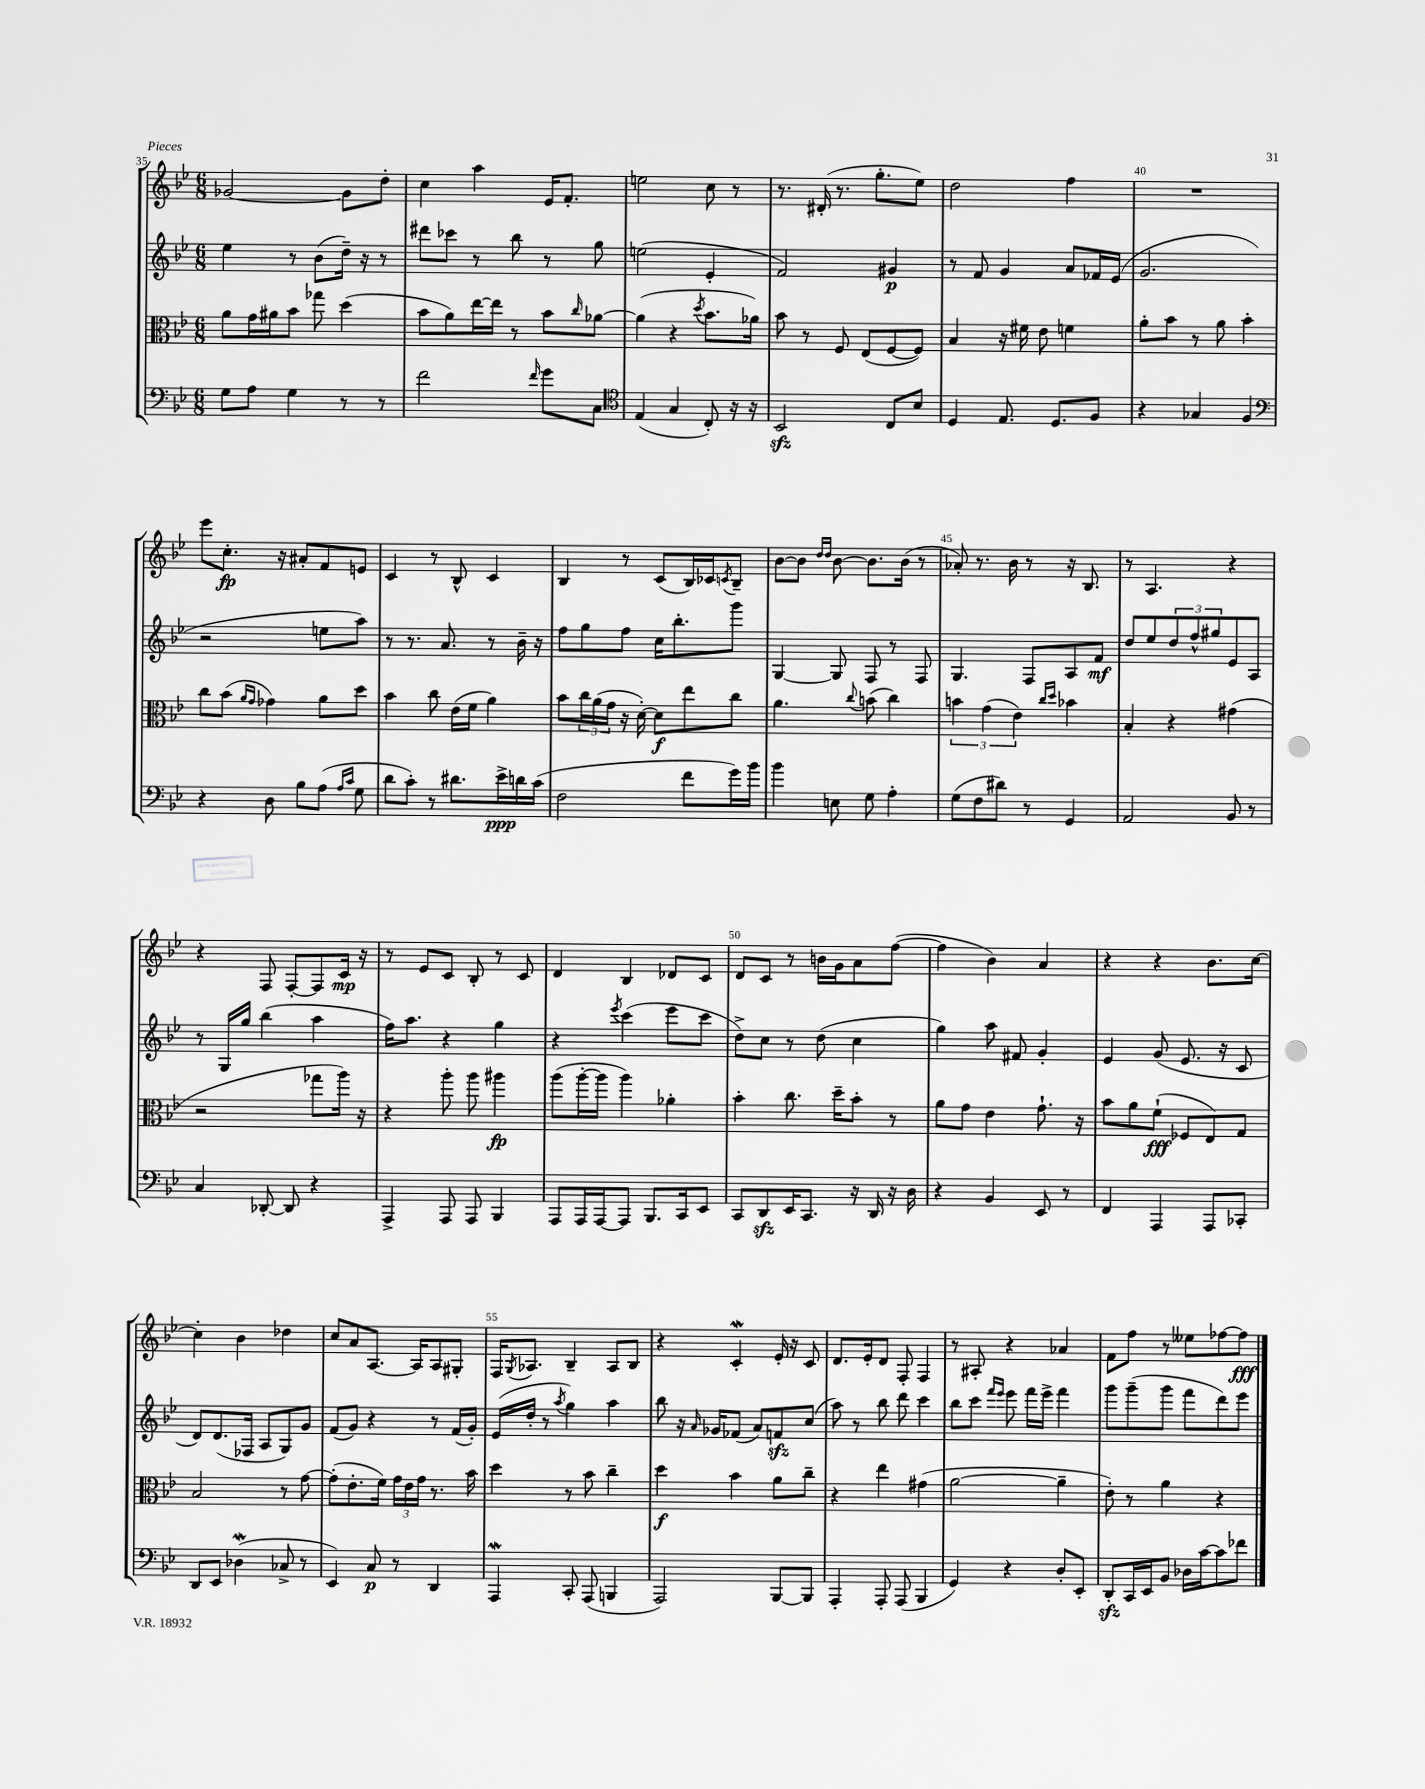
<<
\new StaffGroup <<
\new Staff = "s0" {
    \clef treble \key bes \major \numericTimeSignature \time 6/8
    ges'2~ ges'8 d''8-. |
    c''4 a''4 ees'16 f'8.-. |
    e''2 c''8 r8 |
    r8. dis'16-.( r8. g''8.-. ees''8) |
    d''2 f''4 |
    R2. |
    ees'''8 c''8.-.\fp r16 ais'8-. f'8 e'8 |
    c'4 r8 bes8-^ c'4 |
    bes4 r8 c'8( bes16) ces'16 \acciaccatura { c'8 } bes8-- |
    bes'8~ bes'8 \grace { d''16 d''16 } bes'8~ bes'8. bes'16( r8 |
    aes'8-.) r8. bes'16 r8 r16 bes8. |
    r8 a4. r4 |
    r4 f8 f8~-. f8 c'16\mp r16 |
    r8 ees'8 c'8 bes8-. r8 c'8 |
    d'4 bes4 des'8 c'8 |
    d'8 c'8 r8 b'16 g'16 a'8 f''8~( |
    f''4 bes'4) a'4 |
    r4 r4 bes'8. c''16~ |
    c''4-. bes'4 des''4 |
    c''8 a'8 a8.~ a16 a8 gis8-. |
    f16 \acciaccatura { g8 } aes8. bes4-- aes8 bes8 |
    r4 c'4-.\mordent ees'16-. r16 c'8 |
    d'8. ees'16-. d'8 f8-. f4 |
    r8 ais8-. r4 aes'4 |
    f'8 f''8 r8 eeses''8 fes''8~ fes''8\fff \bar "|." |
}
\new Staff = "s1" {
    \clef treble \key bes \major \numericTimeSignature \time 6/8
    ees''4 r8 bes'8( d''16--) r16 r8 |
    dis'''8 ces'''8 r8 bes''8 r8 g''8 |
    e''2( ees'4-. |
    f'2) gis'4\p |
    r8 f'8 g'4 a'8 fes'16 ees'16( |
    g'2. |
    r2 e''8 a''8) |
    r8 r8. a'8. r8 bes'16-- r16 |
    f''8 g''8 f''8 c''16 bes''8.-. g'''8 |
    g4~ g8 f8 r8 f8 |
    g4. f8 a8 f'8\mf |
    d''8 ees''8 \tuplet 3/2 { d''8 f''8-^ gis''8 } ees'8 a8 |
    r8 g16 g''16 bes''4( a''4 |
    f''16) a''8. r4 g''4 |
    r4 \acciaccatura { ees'''8 } c'''4( ees'''8 c'''8 |
    d''8->) c''8 r8 d''8( c''4 |
    g''4) a''8 fis'8 g'4-. |
    ees'4 g'8( ees'8. r16 c'8 |
    d'8) d'8.( fes16 a8 g8) g'8 |
    f'8( g'8) r4 r8 f'16( g'16-.) |
    ees'16( d''16-. r8 \acciaccatura { a''8 } g''4) a''4 |
    bes''8 r16 \grace { a'16 } ges'16 fes'8( a'8) f'8\sfz c''8( |
    a''8) r8 bes''8 d'''8 c'''4 |
    bes''8 c'''8 \grace { f'''16 ees'''16 } ees'''8 f'''16 ees'''16-> f'''4 |
    g'''8 g'''8--( g'''8 f'''8 d'''8) ees'''8 \bar "|." |
}
\new Staff = "s2" {
    \clef alto \key bes \major \numericTimeSignature \time 6/8
    a'8 g'16 ais'16 bes'8 ges''8 d''4( |
    bes'8 a'8) ees''16~ ees''16 r8 bes'8 \grace { c''16 } aes'8~ |
    aes'4( r4 \acciaccatura { d''8 } bes'8. aes'16) |
    bes'8 r8 f8 ees8( f8~ f8) |
    bes4 r16 fis'16 ees'8 f'4 |
    a'8-. bes'8 r8 a'8 bes'4-. |
    c''8 bes'8( \grace { a'16 g'16 } ges'4) a'8 d''8 |
    bes'4 c''8 ees'16( f'16 a'4) |
    bes'8 \tuplet 3/2 { c''16 a'16( g'16 } r16 d'16~-.) d'8\f ees''8 c''8 |
    a'4. \appoggiatura { c''8 } b'8( c''4) |
    \tuplet 3/2 { b'4 g'4( ees'4) } \grace { c''16 d''16 } bes'4 |
    bes4-. r4 gis'4( |
    r2 ges''8 a''16) r16 |
    r4 a''8-. a''8 ais''4\fp |
    a''8( a''16~-. a''16 a''4) aes'4-. |
    bes'4-. c''8. d''16-- bes'8-. r8 |
    a'8 g'8 ees'4 g'8.-! r16 |
    bes'8 a'8 f'8-!\fff( fes8 ees8) g8 |
    bes2 r8 g'8~ |
    g'8-.( ees'8.-. f'16) \tuplet 3/2 { g'16 ees'16 g'16 } r8. bes'16 |
    d''4 r8 bes'8 c''4-- |
    d''4\f bes'4 a'8 c''8-- |
    r4 ees''4 gis'4( |
    a'2~ a'4-- |
    ees'8-.) r8 a'4 r4 \bar "|." |
}
\new Staff = "s3" {
    \clef bass \key bes \major \numericTimeSignature \time 6/8
    g8 a8 g4 r8 r8 |
    f'2 \grace { f'16 } g'8 c8 |
    \clef tenor ees4( g4 c8-.) r16 r16 |
    bes,2\sfz c8 bes8 |
    d4 ees8. d8. f8 |
    r4 ges4 f4 |
    \clef bass r4 d8 bes8 a8( \grace { a16 c'16 } g8 |
    d'8 c'8-.) r8 dis'8. ees'16->\ppp d'16 c'16( |
    f2 f'8 g'16) bes'16 |
    bes'4 e8 g8 a4-. |
    g8( f8 dis'8) r8 g,4 |
    a,2 bes,8 r8 |
    c4 des,8~-. des,8 r4 |
    a,,4-> a,,8 a,,8 bes,,4 |
    a,,8 a,,16 a,,16~ a,,8 bes,,8. c,16 ees,8 |
    c,8 d,8\sfz ees,16 c,8. r16 d,16 r16 d16 |
    r4 bes,4 ees,8 r8 |
    f,4 a,,4 a,,8 ces,8-. |
    d,8 ees,8 des4\mordent( ces8-> r8 |
    ees,4) c8\p r8 d,4 |
    a,,4\mordent c,8-. a,,8( b,,4 |
    a,,2) bes,,8~ bes,,8 |
    a,,4-. a,,8-. a,,8( bes,,4 |
    g,4) r4 d8-. ees,8-. |
    d,8-.\sfz c,16 ees,16 bes,8 des16 c'16~ c'8 fes'8 \bar "|." |
}
>>
>>
\layout { \context { \Score currentBarNumber = #35 \override BarNumber.break-visibility = ##(#f #t #t) barNumberVisibility = #(every-nth-bar-number-visible 5) } }
